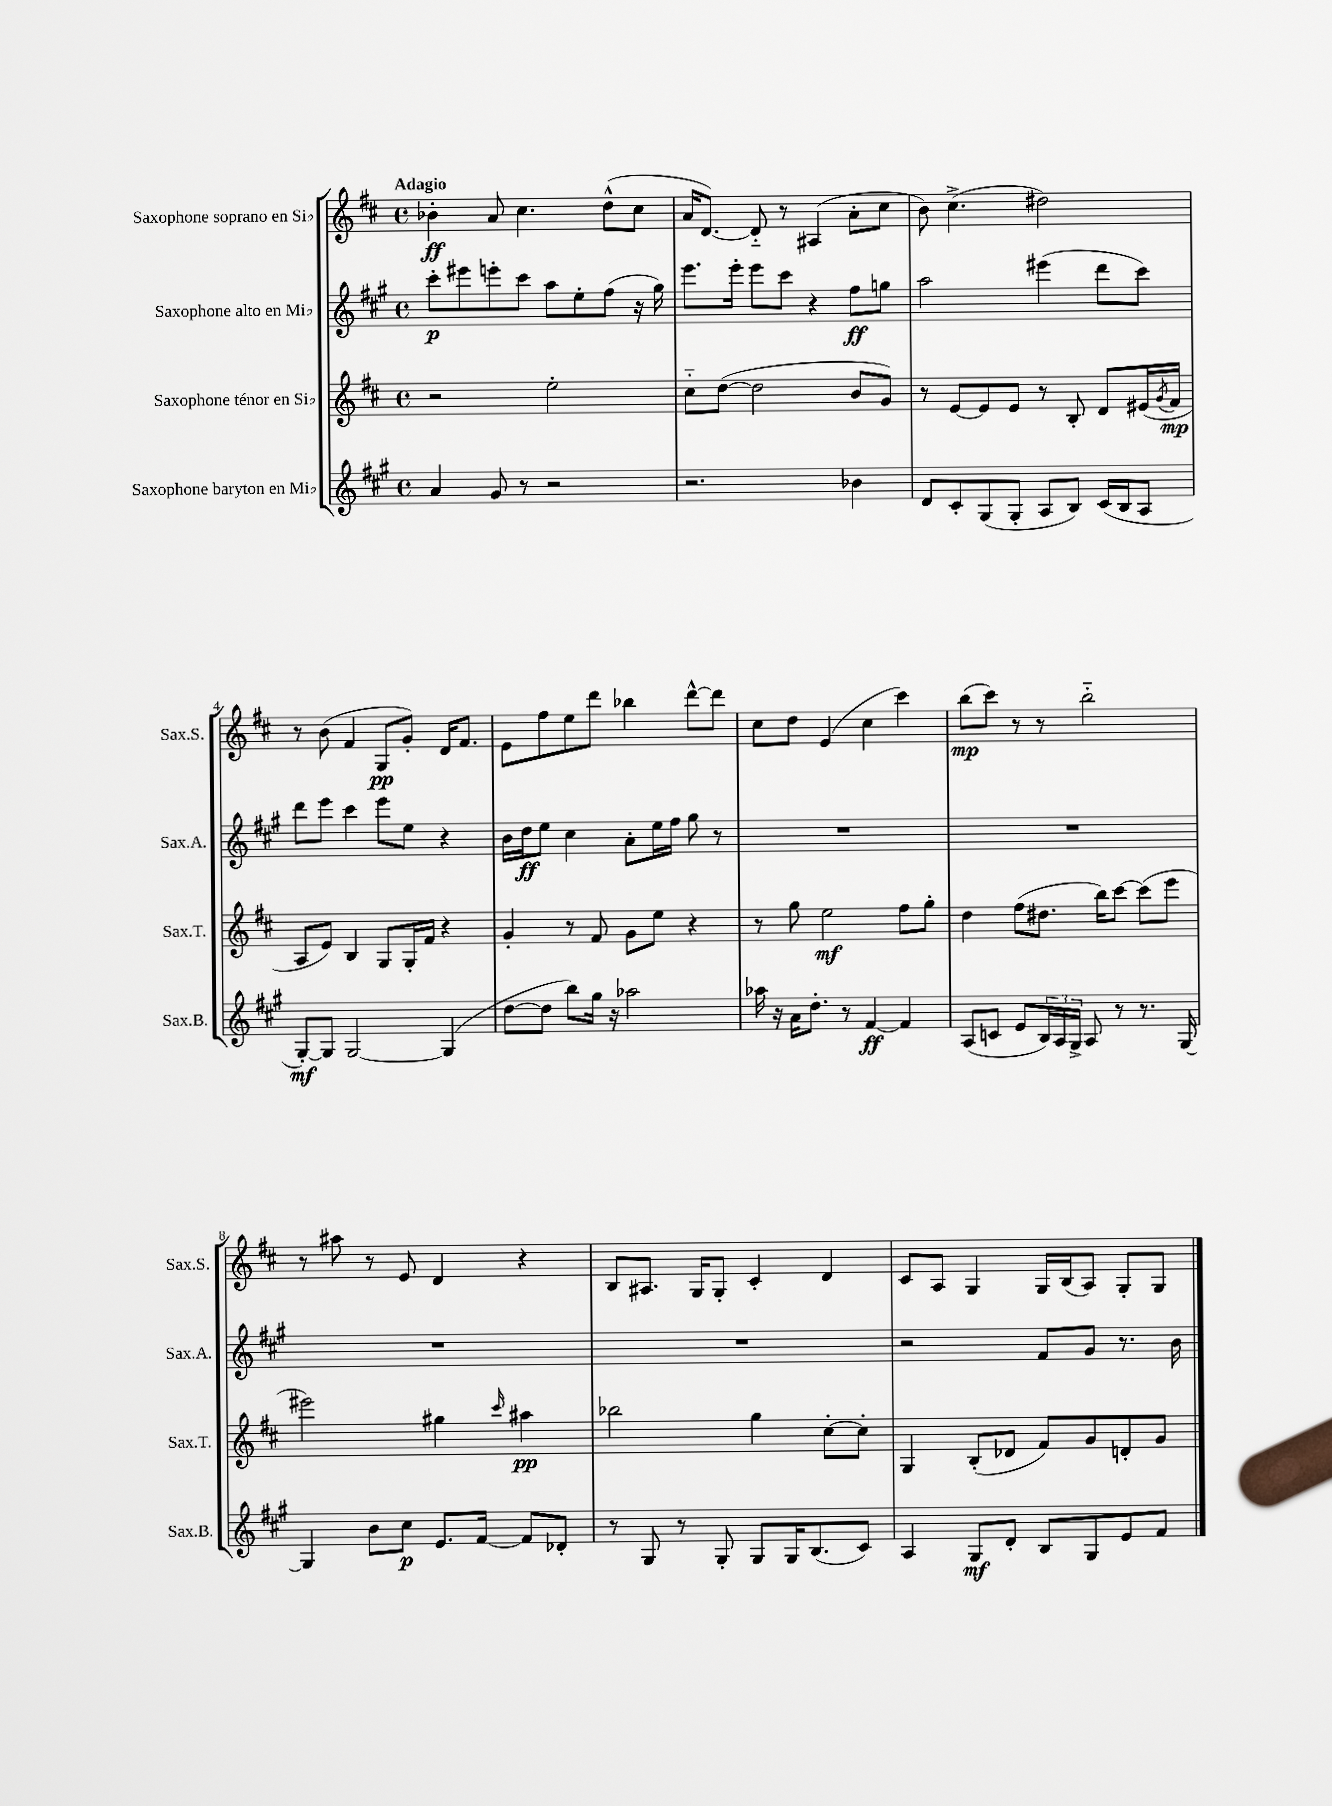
<<
\new StaffGroup <<
\new Staff = "s0" \with { instrumentName = "Saxophone soprano en Sib" shortInstrumentName = "Sax.S." } {
    \clef treble \key d \major \defaultTimeSignature \time 4/4 \tempo "Adagio"
    bes'4-.\ff a'8 cis''4. d''8-^( cis''8 |
    a'16 d'8.~) d'8-_ r8 ais4( a'8-. cis''8 |
    b'8) cis''4.->( dis''2) |
    r8 b'8( fis'4 g8\pp g'8-.) d'16 fis'8. |
    e'8 fis''8 e''8 d'''8 bes''4 d'''8~-^ d'''8 |
    cis''8 d''8 e'4( cis''4 cis'''4) |
    b''8\mp( cis'''8) r8 r8 b''2-_ |
    r8 ais''8 r8 e'8 d'4 r4 |
    b8 ais8. g16 g8-. cis'4-. d'4 |
    cis'8 a8 g4 g16 b16( a8) g8-. g8 \bar "|." |
}
\new Staff = "s1" \with { instrumentName = "Saxophone alto en Mib" shortInstrumentName = "Sax.A." } {
    \clef treble \key a \major \defaultTimeSignature \time 4/4
    cis'''8-.\p eis'''8 e'''8-. cis'''8 a''8 e''8-. fis''8( r16 gis''16) |
    e'''8. e'''16-. e'''8 cis'''8 r4 fis''8\ff g''8 |
    a''2 eis'''4( d'''8 cis'''8) |
    d'''8 e'''8 cis'''4 e'''8 e''8 r4 |
    b'16 d''16\ff e''8 cis''4 a'8-. e''16 fis''16 gis''8 r8 |
    R1 |
    R1 |
    R1 |
    R1 |
    r2 fis'8 gis'8 r8. b'16 \bar "|." |
}
\new Staff = "s2" \with { instrumentName = "Saxophone ténor en Sib" shortInstrumentName = "Sax.T." } {
    \clef treble \key d \major \defaultTimeSignature \time 4/4
    r2 e''2-. |
    cis''8-_ d''8~( d''2 b'8 g'8) |
    r8 e'8~ e'8 e'8 r8 b8-. d'8 eis'16( \acciaccatura { g'8 } fis'16\mp |
    a8 e'8) b4 g8 g16-. fis'16 r4 |
    g'4-. r8 fis'8 g'8 e''8 r4 |
    r8 g''8 e''2\mf fis''8 g''8-. |
    d''4 fis''8( dis''8. b''16) cis'''8~ cis'''8( e'''8 |
    eis'''2) gis''4 \grace { cis'''16 } ais''4\pp |
    bes''2 g''4 cis''8~-. cis''8-. |
    g4 b8-.( des'8 fis'8) g'8 d'8-. g'8 \bar "|." |
}
\new Staff = "s3" \with { instrumentName = "Saxophone baryton en Mib" shortInstrumentName = "Sax.B." } {
    \clef treble \key a \major \defaultTimeSignature \time 4/4
    a'4 gis'8 r8 r2 |
    r2. bes'4 |
    d'8 cis'8-. gis8( gis8-. a8 b8) cis'16( b16 a8 |
    gis8~-.\mf) gis8 gis2~ gis4( |
    d''8~ d''8 b''8) gis''16 r16 aes''2 |
    aes''16 r16 a'16 d''8.-. r8 fis'4~\ff fis'4 |
    a8( c'8 e'8 \tuplet 3/2 { b16) a16 gis16-> } a8 r8 r8. gis16~ |
    gis4 b'8 cis''8\p e'8. fis'16~ fis'8 des'8-. |
    r8 gis8 r8 gis8-. gis8 gis16 b8.( cis'8) |
    a4 gis8\mf d'8-. b8 gis8 e'8 fis'8 \bar "|." |
}
>>
>>
